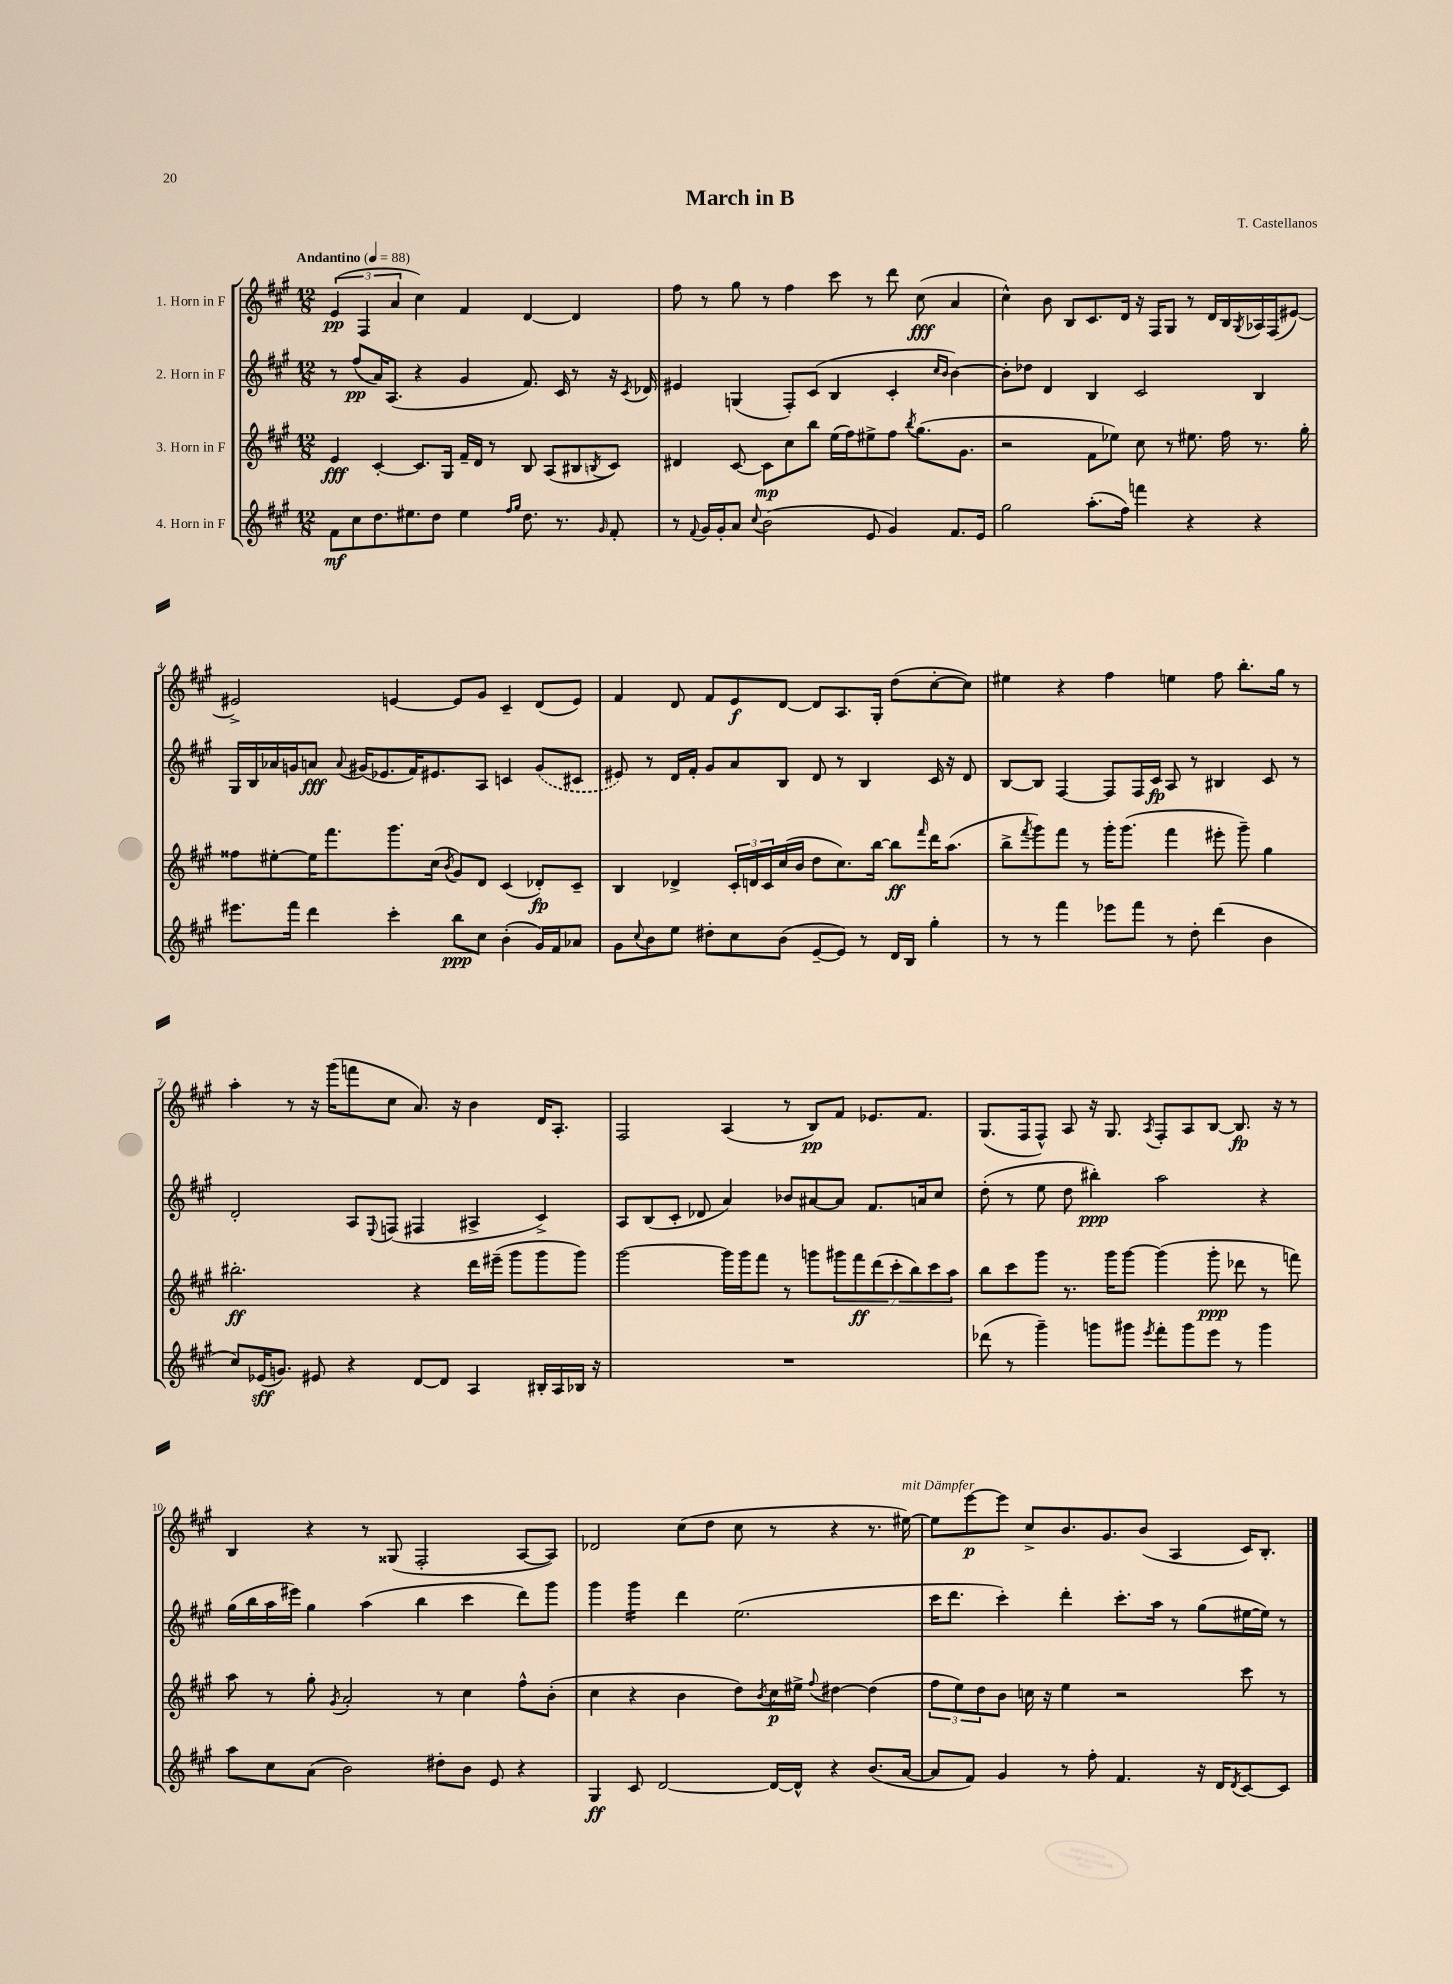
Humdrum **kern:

**kern	**kern	**kern	**kern
*staff4	*staff3	*staff2	*staff1
*clefG2	*clefG2	*clefG2	*clefG2
*k[f#c#g#]	*k[f#c#g#]	*k[f#c#g#]	*k[f#c#g#]
*M12/8	*M12/8	*M12/8	*M12/8
*MM88	*MM88	*MM88	*MM88
8f#\L	4e/	8r	(6e/
8cc#\	.	(8ff#/L	.
.	.	.	6F#/
8.dd\	[4c#'/	16a/K)	.
.	.	(8.A/J	.
.	.	.	6a/
8.ee#\	.	.	.
.	8.c#/]L	4r	4cc#\)
8dd\J	.	.	.
.	16G#/Jk	.	.
4ee#\	16f#~/LL	4g#/	4f#/
.	16d/JJ	.	.
.	8r	.	.
16qqff#/LL	.	.	.
16qqgg#/JJ	.	.	.
8.dd\	8B/	8.f#/)	[4d/
.	(8A/L	.	.
8.r	.	16c#/	.
.	8B#/	8r	4d/]
16qqg#/	8qB/	.	.
8f#'/	8c#/J)	16r	.
.	.	8qc#/	.
.	.	16d-/	.
=	=	=	=
8r	4d#/	4e#/	8ff#\
8qqf#/	.	.	.
16g#/LL	.	.	8r
16g#'/J	.	.	.
8a/J	[8c#/	(4G/	8gg#\
8qqcc#/	.	.	.
(2b\	8c#\]L	.	8r
.	8cc#\	8F#'/L)	4ff#\
.	8bb\J	(8c#/J	.
.	(16ee\LL	4B/	8ccc#\
.	16ff#\J)	.	.
8e/	8ee#^\	.	8r
4g#/)	8ff#\J	4c#'/	8ddd\
.	8qbb/	.	.
.	(8.gg#\L	.	(8cc#\
.	.	16qqcc#/LL	.
.	.	16qqb/JJ	.
8.f#/L	.	[4b\)	4a/
.	8.g#\J	.	.
16e/Jk	.	.	.
=	=	=	=
2gg#\	2r	8b'\]L	4cc#^^\)
.	.	8dd-\J	.
.	.	4d/	8b\
.	.	.	8B/L
(8.aa'\L	8f#\L	4B/	8.c#/
.	8ee-\J)	.	.
16ff#\Jk)	.	.	16d/Jk
4fff\	8cc#\	2c#/	16r
.	.	.	16F#/LK
.	8r	.	8G#/J
4r	8.ee#\	.	8r
.	.	.	16d/LL
.	16ff#\	.	16B/
.	.	.	8qG#/
4r	8.r	4B/	16A-/
.	.	.	(16F#/J
.	.	.	[8e#/J)
.	16gg#'\	.	.
=	=	=	=
8.eee#\L	8ff##\L	16G#/LL	2e#^/]
.	.	16B/	.
.	[8ee#'\	16a-/	.
16fff#\Jk	.	16g/J	.
4ddd\	16ee#\]K	8a/J	.
.	8.fff#\	.	.
.	.	8qqa/	.
.	.	(16g#/LK	.
.	.	8.e-/	.
4ccc#'\	8.ggg#\	.	[4e/
.	.	16f#/K)	.
.	(16cc#\Jk	8.e#/	.
.	8qb/	.	.
8bb\L	8g#/L)	.	8e/]L
8cc#\J	8d/J	8A/J	8g#/J
(4b'\	(4c#/	4c/	4c#~/
16g#/LL)	8d-'/L)	(8g#/L	(8d/L
16f#/J	.	.	.
8a-/J	8c#~/J	8c#/J	8e/J)
=	=	=	=
8g#\L	4B/	8e#/)	4f#/
8qqcc#/	.	.	.
8b\	.	8r	.
8ee\J	4d-^/	16d/LL	8d/
.	.	16f#'/JJ	.
8dd#'\L	.	8g#/L	8f#/L
8cc#\	24c#'/LL	8a/	8e/
.	24d/	.	.
.	24c#/	.	.
(8b\J	(16cc#/	8B/J	[8d/J
.	16b/JJ	.	.
[8e~/L	8dd\L	8d/	8d/]L
8e/]J)	8.cc#\)	8r	8.A/
8r	.	4B/	.
.	[16bb\Jk	.	16G#'/Jk
16d/LL	8bb\]L	.	(8dd\L
16B/JJ	.	.	.
.	16qqfff#/	.	.
4gg#'\	16ddd\K	16c#/	[8cc#'\
.	(8.aa\J	16r	.
.	.	8d/	8cc#\]J)
=	=	=	=
8r	8bb^\L	[8B/L	4ee#\
.	8qfff#/	.	.
8r	8ggg#\)	8B/]J	.
4fff#\	8fff#\J	[4F#/	4r
.	8r	.	.
8eee-\L	16ggg#'\LK	8F#/]L	4ff#\
.	(8.ggg#\J	.	.
8fff#\J	.	16F#/L	.
.	.	16c#/JJ	.
8r	4fff#\	8A/	4ee\
8dd'\	.	8r	.
(4ddd\	8eee#'\	4B#/	8ff#\
.	8ggg#~\)	.	8.bb'\L
4b\	4gg#\	8c#/	.
.	.	.	16gg#\Jk
.	.	8r	8r
=	=	=	=
8cc#/L)	2.bb#'\	2d'/	4aa'\
(16e-/K	.	.	.
8.g/J)	.	.	.
.	.	.	8r
8e#/	.	.	16r
.	.	.	(16ggg#\LK
4r	.	8A/L	8fff\
.	.	8qqE/	.
.	.	(8F/J	8cc#\J
[8d/L	4r	4F#/	8.a/)
8d/]J	.	.	.
.	.	.	16r
4A/	16ddd\LL	4A#^/	4b\
.	(16eee#~\JJ	.	.
.	8ggg#\L	.	.
16B#'/LL	8ggg#\	4c#^/)	16d/LK
16A/	.	.	8.A'/J
16B-/JJ	8ggg#\J)	.	.
16r	.	.	.
=	=	=	=
1.r	[2ggg#\	8A/L	2F#/
.	.	(8B/	.
.	.	8c#'/J	.
.	.	8d-/	.
.	16ggg#\]LL	4a/)	(4A/
.	16ggg#\J	.	.
.	8fff#\J	.	.
.	8r	8b-/L	8r
.	8ggg\L	[8a#/	8B/L)
.	14ggg#\	8a#/]J	8f#/J
.	14fff#\	.	.
.	.	8.f#/L	8.e-/L
.	(14ddd\	.	.
.	14ccc#'\	.	.
.	14bb\)	.	.
.	.	16a/k	8.f#/J
.	14ccc#\	.	.
.	.	8cc#/J	.
.	14aa\J	.	.
=	=	=	=
(8ddd-\	8bb\L	(8dd'\	(8.G#/L
8r	8ccc#\	8r	.
.	.	.	16F#/k
4ggg#~\)	8ggg#\J	8ee\	8F#^^/J)
.	8.r	8dd\	8A/
8ggg\L	.	4bb#'\)	16r
.	16ggg#\LK	.	8.G#/
8ggg#\J	[8ggg#\J	.	.
8qeee/	.	.	8qA/
8fff#'\L	(4ggg#\]	2aa\	8F#'/L
8ggg#\	.	.	8A/
8eee\J	8ggg#'\	.	[8B/J
8r	8ddd-\	.	8.B/]
4ggg#\	8r	4r	.
.	.	.	16r
.	8fff\)	.	8r
=	=	=	=
8aa\L	8aa\	(16gg#\LL	4B/
.	.	16bb\	.
8cc#\	8r	16aa\	.
.	.	16eee#\JJ)	.
(8a\J	8gg#'\	4gg#\	4r
.	8qg#/	.	.
2b\)	2a'/	.	.
.	.	(4aa\	8r
.	.	.	(8G##/
.	.	4bb\	2F#'/
8dd#'\L	8r	.	.
8b\J	4cc#\	4ccc#\	.
8e/	.	.	.
4r	8ff#^^\L	8ddd\L)	[8A/L
.	(8b'\J	8ggg#\J	8A/]J)
=	=	=	=
4G#/	4cc#\	4ggg#\	2d-/
8c#/	4r	4ggg#\	.
[2d/	.	.	.
.	4b\	4ddd\	(8cc#\L
.	.	.	8dd\J
.	8dd\L)	(2.ee\	8cc#\
.	8qb/	.	.
16d/_LL	16cc#\L	.	8r
16d^^/]JJ	16ee#^\JJ	.	.
.	8qqff#/	.	.
4r	[4dd#\	.	4r
(8.b/L	(4dd#\]	.	8.r
[16a/Jk	.	.	[16ee#\)
=	=	=	=
8a/]L	12ff#\L	16ccc#\LK	8ee#\]L
.	.	8.ddd\J	.
.	12ee\)	.	.
8f#/J)	.	.	[8eee\
.	12dd\	.	.
4g#/	8b\J	4ccc#'\)	8eee\]J
.	16cc\	.	8cc#^/L
.	16r	.	.
8r	4ee\	4ddd'\	8.b/
8ff#'\	.	.	.
.	.	.	8.g#/
4.f#/	2r	8.ccc#'\L	.
.	.	.	(8b/J
.	.	16aa\Jk	.
.	.	8r	4A/
16r	.	(8gg#\L	.
16d/LK	.	.	.
8qd/	.	.	.
[8c#/	8ccc#\	[16ee#\L	16c#/LK)
.	.	16ee#\]JJ)	8.B'/J
8c#/]J	8r	8r	.
==	==	==	==
*-	*-	*-	*-
